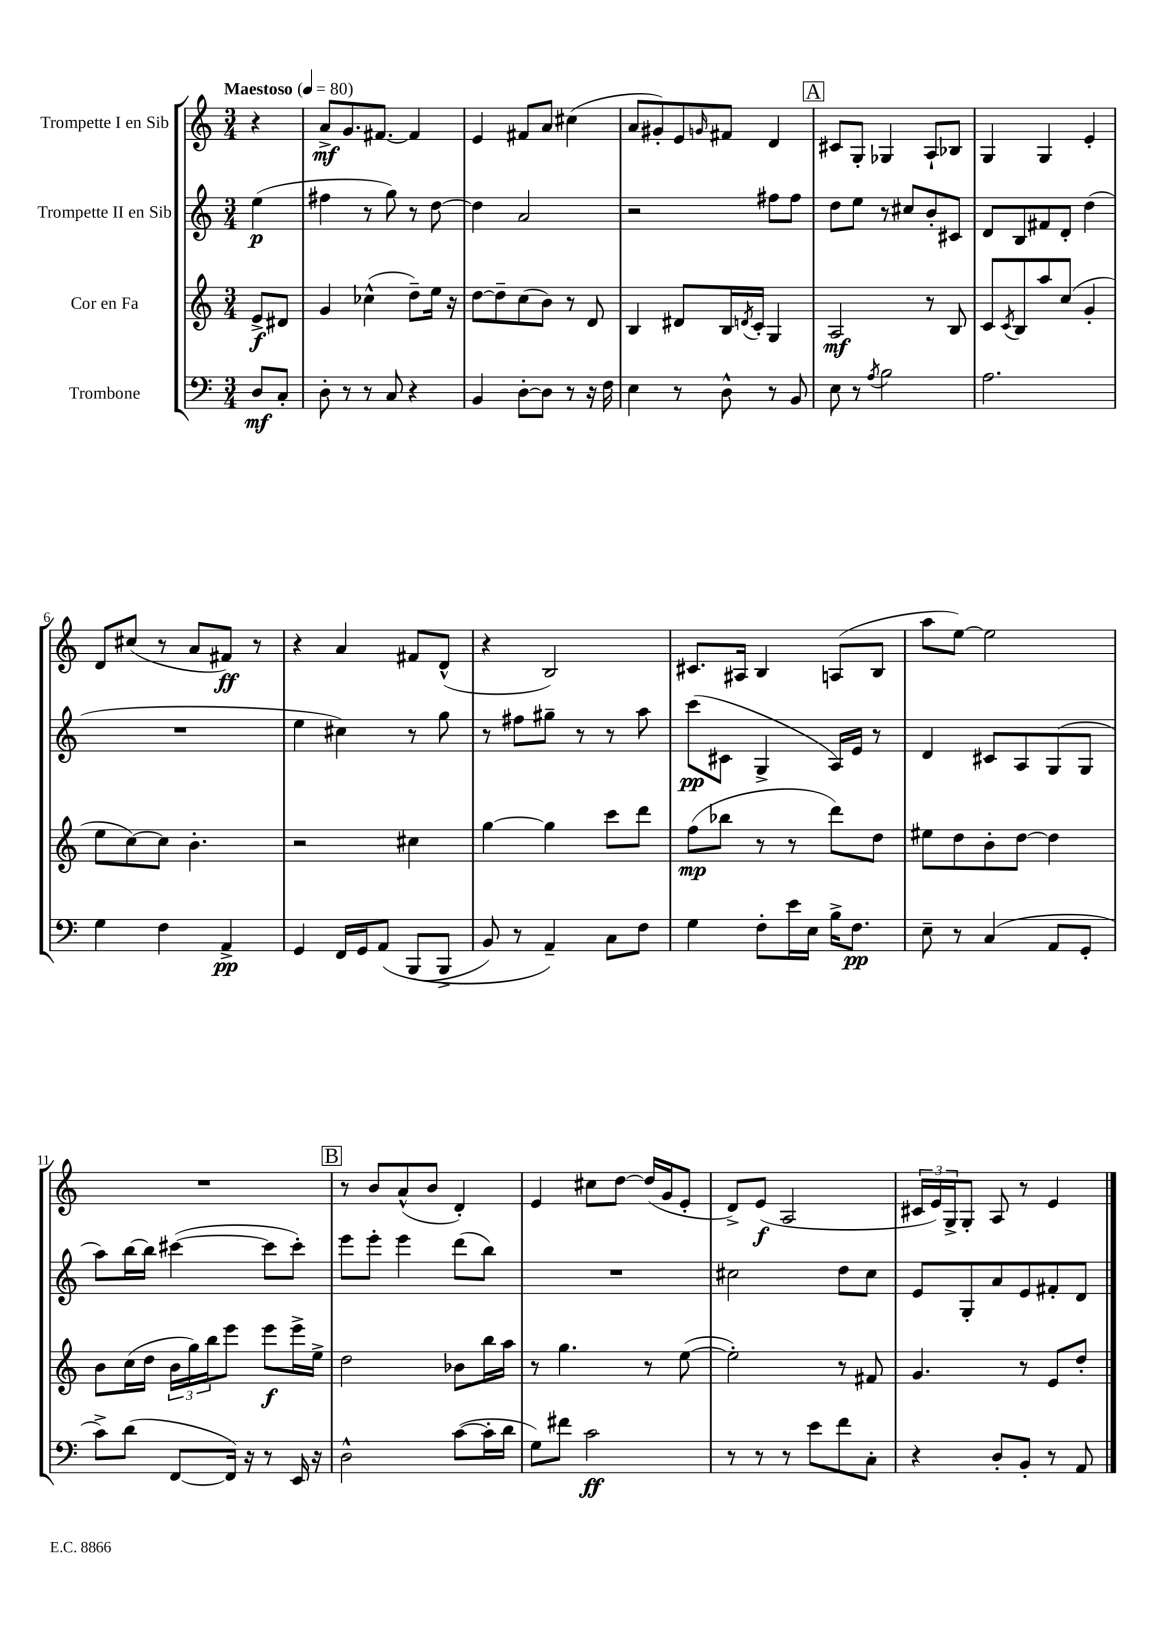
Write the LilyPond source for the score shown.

<<
\new StaffGroup <<
\new Staff = "s0" \with { instrumentName = "Trompette I en Sib" } {
    \clef treble \key c \major \numericTimeSignature \time 3/4 \partial 4 \tempo "Maestoso" 4 = 80
    r4 |
    a'8->\mf g'8. fis'8.~ fis'4 |
    e'4 fis'8 a'8 cis''4( |
    a'8 gis'8-.) e'8 \grace { g'16 } fis'8 d'4 |
    \mark \markup { \box "A" } cis'8 g8-. ges4 a8-! bes8 |
    g4 g4 e'4-. |
    d'8 cis''8( r8 a'8 fis'8\ff) r8 |
    r4 a'4 fis'8 d'8-^( |
    r4 b2) |
    cis'8. ais16 b4 a8( b8 |
    a''8 e''8~) e''2 |
    R2. |
    \mark \markup { \box "B" } r8 b'8 a'8-^( b'8 d'4-.) |
    e'4 cis''8 d''8~ d''16( g'16 e'8-. |
    d'8->) e'8\f( a2 |
    \tuplet 3/2 { cis'16 e'16) g16-> } g8-. a8 r8 e'4 \bar "|." |
}
\new Staff = "s1" \with { instrumentName = "Trompette II en Sib" } {
    \clef treble \key c \major \numericTimeSignature \time 3/4 \partial 4
    e''4\p( |
    fis''4 r8 g''8) r8 d''8~ |
    d''4 a'2 |
    r2 fis''8 fis''8 |
    \mark \markup { \box "A" } d''8 e''8 r8 cis''8 b'8-. cis'8 |
    d'8 b8 fis'8 d'8-. d''4( |
    R2. |
    e''4 cis''4) r8 g''8 |
    r8 fis''8 gis''8-- r8 r8 a''8 |
    c'''8\pp( cis'8 g4-> a16) e'16 r8 |
    d'4 cis'8 a8 g8( g8 |
    a''8) b''16~ b''16 cis'''4~( cis'''8 cis'''8-.) |
    \mark \markup { \box "B" } e'''8 e'''8-. e'''4 d'''8( b''8) |
    R2. |
    cis''2 d''8 cis''8 |
    e'8 g8-. a'8 e'8 fis'8-. d'8 \bar "|." |
}
\new Staff = "s2" \with { instrumentName = "Cor en Fa" } {
    \clef treble \key c \major \numericTimeSignature \time 3/4 \partial 4
    e'8->\f dis'8 |
    g'4 ces''4-^( d''8--) e''16 r16 |
    d''8~ d''8-- c''8( b'8) r8 d'8 |
    b4 dis'8 b16 \acciaccatura { d'8 } c'16-. g4 |
    \mark \markup { \box "A" } a2\mf r8 b8 |
    c'8 \acciaccatura { c'8 } b8 a''8 c''8( g'4-. |
    e''8 c''8~) c''8 b'4.-. |
    r2 cis''4 |
    g''4~ g''4 c'''8 d'''8 |
    f''8\mp( bes''8 r8 r8 d'''8) d''8 |
    eis''8 d''8 b'8-. d''8~ d''4 |
    b'8 c''16( d''16 \tuplet 3/2 { b'16 g''16) b''16 } e'''8 e'''8\f e'''16-> e''16-> |
    \mark \markup { \box "B" } d''2 bes'8 b''16 a''16 |
    r8 g''4. r8 e''8~( |
    e''2-.) r8 fis'8 |
    g'4. r8 e'8 d''8-. \bar "|." |
}
\new Staff = "s3" \with { instrumentName = "Trombone" } {
    \clef bass \key c \major \numericTimeSignature \time 3/4 \partial 4
    d8\mf c8-. |
    d8-. r8 r8 c8 r4 |
    b,4 d8~-. d8 r8 r16 f16 |
    e4 r8 d8-^ r8 b,8 |
    \mark \markup { \box "A" } e8 r8 \acciaccatura { a8 } b2 |
    a2. |
    g4 f4 a,4->\pp |
    g,4 f,16 g,16 a,8\( b,,8( b,,8-> |
    b,8) r8 a,4--\) c8 f8 |
    g4 f8-. e'16 e16 b16-> f8.\pp |
    e8-- r8 c4( a,8 g,8-. |
    c'8->) d'8( f,8~ f,16) r16 r8 e,16 r16 |
    \mark \markup { \box "B" } d2-^ c'8~( c'16-. d'16 |
    g8) fis'8 c'2\ff |
    r8 r8 r8 e'8 f'8 c8-. |
    r4 d8-. b,8-. r8 a,8 \bar "|." |
}
>>
>>
